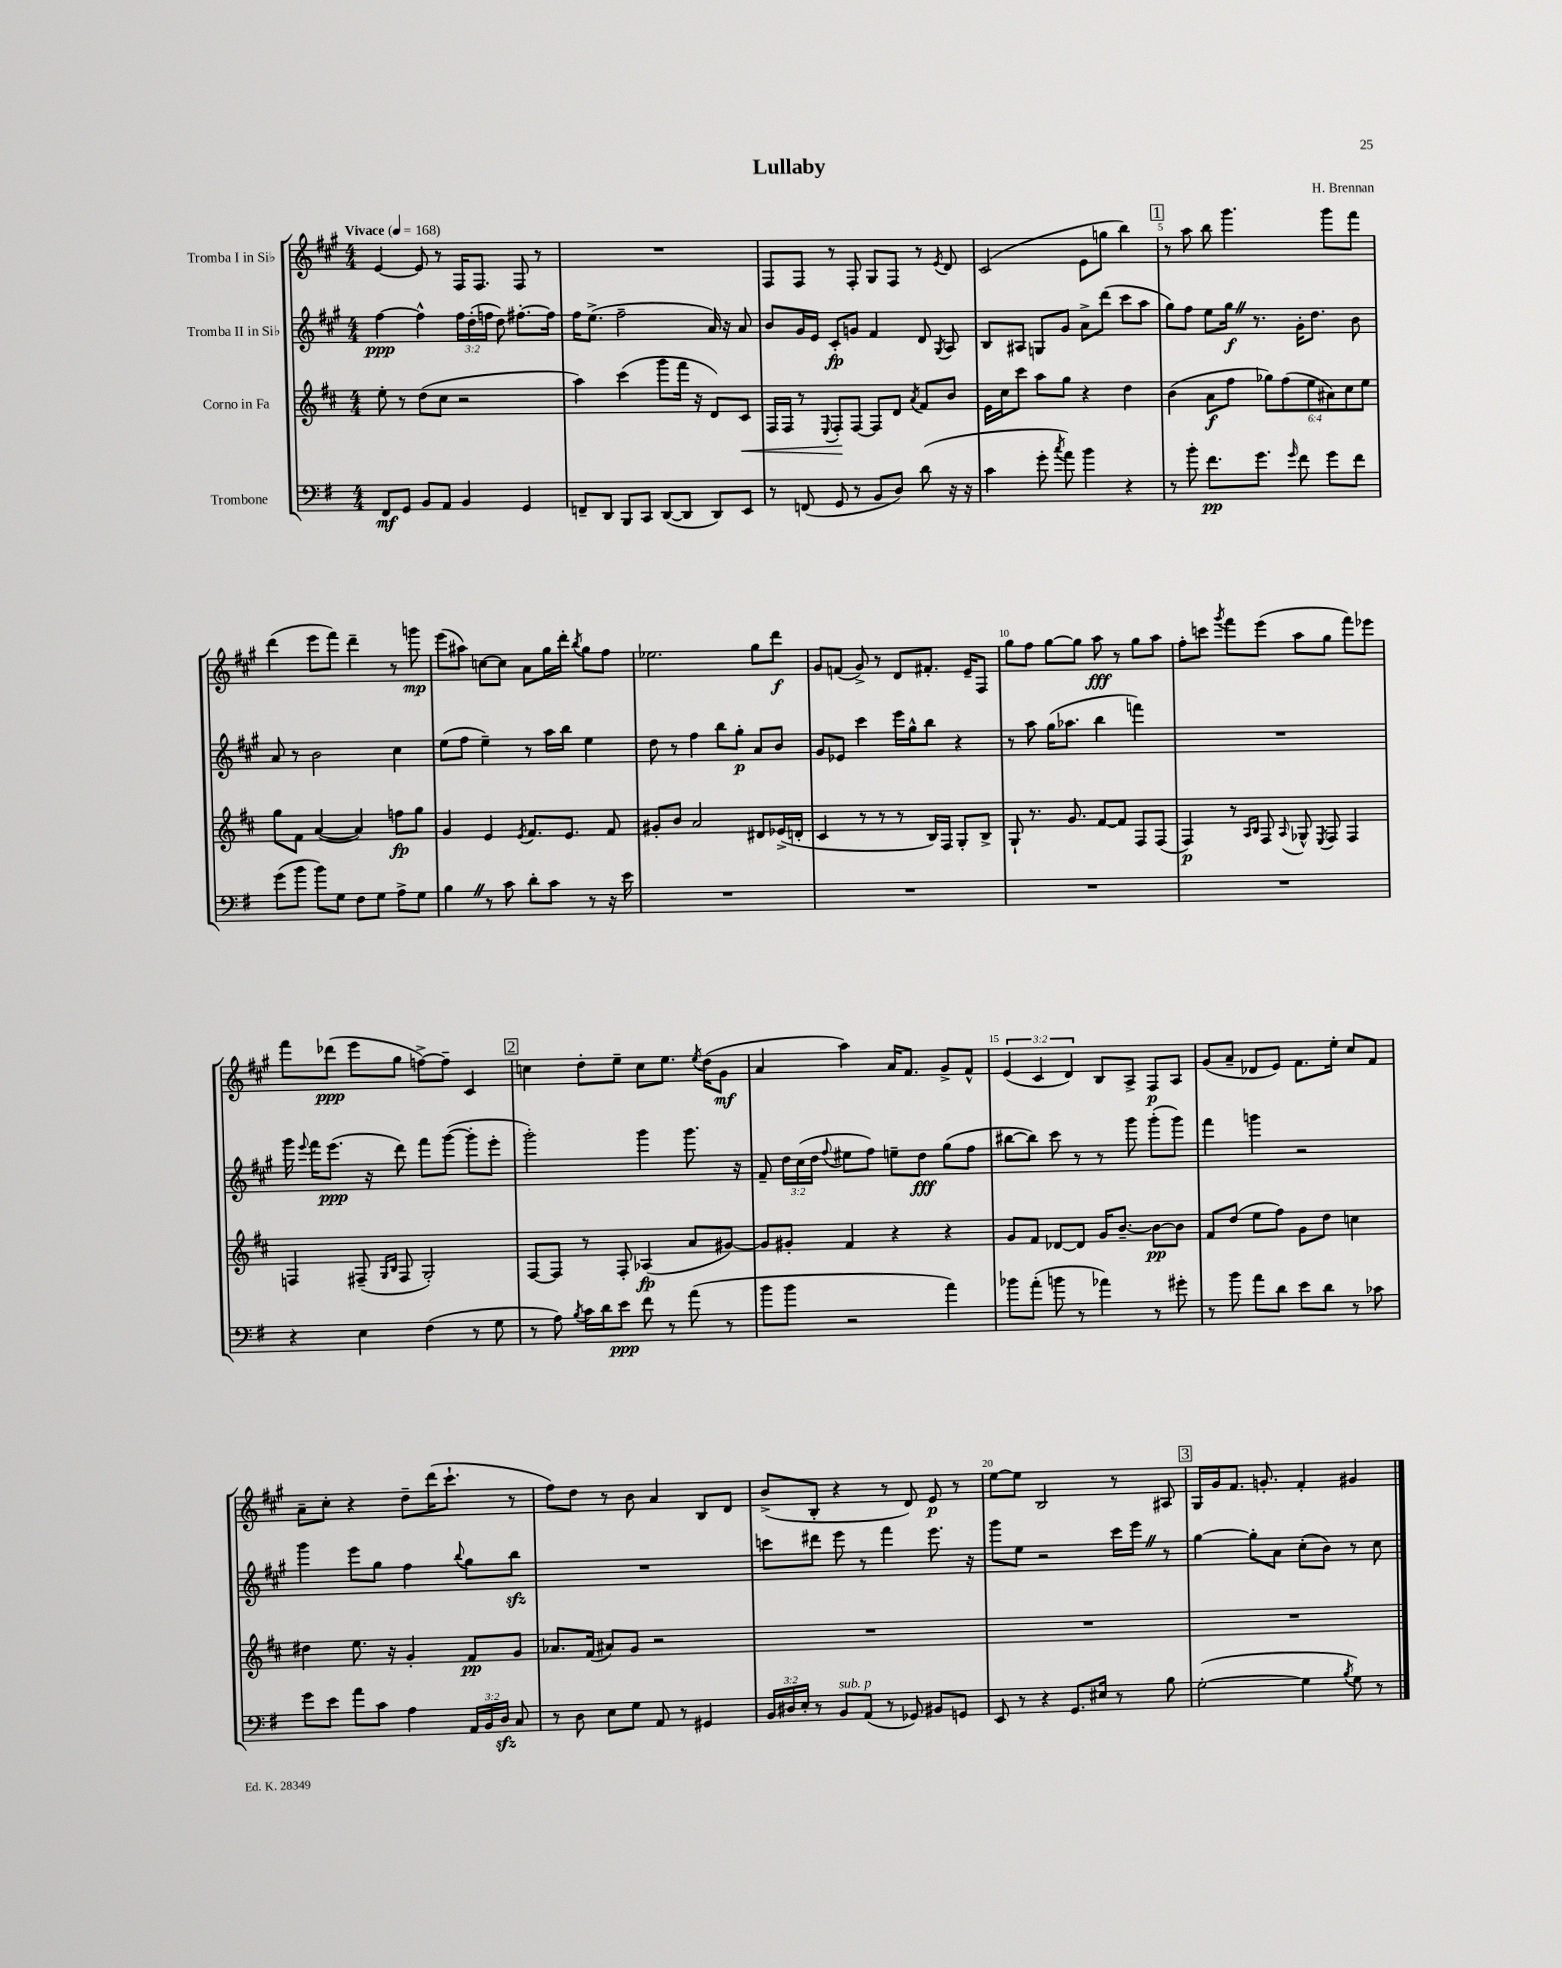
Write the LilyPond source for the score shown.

\header { title = "Lullaby" composer = "H. Brennan" }
<<
\new StaffGroup <<
\new Staff = "s0" \with { instrumentName = "Tromba I in Sib" } {
    \clef treble \key a \major \numericTimeSignature \time 4/4 \override Staff.TupletNumber.text = #tuplet-number::calc-fraction-text \tempo "Vivace" 4 = 168
    \autoBeamOff e'4~ e'8 r8 fis16[ fis8.] fis8 r8 |
    R1 |
    fis8[ fis8] r8 fis8-. gis8[ fis8] r8 \acciaccatura { e'8 } d'8 |
    cis'2( e'8[ g''8] b''4) |
    \mark \markup { \box "1" } r8 a''8 b''8 gis'''4. gis'''8[ fis'''8] |
    d'''4( e'''8[ fis'''8]) d'''4-- r8 g'''8\mp |
    e'''8[( ais''8]) c''8[~ c''8] a'8[ gis''16 d'''16]-. \acciaccatura { b''8 } gis''8[ fis''8] |
    ees''2. gis''8[ d'''8]\f |
    gis'8[ f'8]( gis'8->) r8 d'8[ fis'8.]-. e'16[-- fis8] |
    gis''8[ fis''8] gis''8[~ gis''8] a''8\fff r8 gis''8[ a''8] |
    fis''8[-. c'''8] \acciaccatura { gis'''8 } fis'''8[ e'''8]( a''8[ gis''8] fis'''8[) ees'''8] |
    fis'''8[ des'''8]\ppp( e'''8[ gis''8] f''8[~->) f''8]-- cis'4 |
    \mark \markup { \box "2" } c''4 d''8[-. e''8]-- c''8[ e''8.] \acciaccatura { e''8 } d''16[( gis'8]\mf |
    a'4 a''4) a'16[ fis'8.] gis'8[-> fis'8]-^ |
    \tuplet 3/2 { e'4( cis'4 d'4) } b8[ a8]-> fis8[\p a8] |
    gis'8[( a'8]-- des'8[ e'8]) fis'8.[ e''16]-. cis''8[ fis'8] |
    a'8[-- cis''8]-. r4 d''8[-- d'''16( cis'''8.]-! r8 |
    fis''8[) d''8] r8 b'8 a'4 b8[ d'8] |
    b'8[->( b8]-. r4 r8 d'8) e'8\p r8 |
    e''8[~ e''8] b2 r8 ais8 |
    \mark \markup { \box "3" } gis16[ gis'16 fis'8.] g'8.-. fis'4-. gis'4 \bar "|." |
}
\new Staff = "s1" \with { instrumentName = "Tromba II in Sib" } {
    \clef treble \key a \major \numericTimeSignature \time 4/4 \override Staff.TupletNumber.text = #tuplet-number::calc-fraction-text
    \autoBeamOff fis''4~\ppp fis''4-^ \tuplet 3/2 { fis''16[ d''16-.( f''16] } d''8) fis''8.[~-. fis''16] |
    fis''16[ e''8.]->( fis''2-- a'16) r16 a'8 |
    b'8[ gis'16 e'16] cis'8[-.\fp g'8] fis'4 d'8 \acciaccatura { gis8 } a8 |
    b8[ ais8] g8[ gis'8] a'8[-> d'''8]( cis'''8[ a''8] |
    \mark \markup { \box "1" } gis''8[) fis''8] e''8[ gis''16]\f \once \override BreathingSign.text = \markup { \musicglyph "scripts.caesura.straight" } \breathe r8. gis'16[-. d''8.] b'8 |
    a'8 r8 b'2 cis''4 |
    e''8[( fis''8] e''4--) r8 a''16[ b''16] e''4 |
    d''8 r8 fis''4 b''8[ gis''8]-.\p a'8[ b'8] |
    gis'8[ ees'8] cis'''4 e'''16[ gis''16-^ b''8] r4 |
    r8 a''8 gis''16[( aes''8.] b''4 f'''4) |
    R1 |
    gis'''16 \appoggiatura { e'''8 } fis'''16[ e'''8.]\ppp( r16 d'''8) fis'''8[ gis'''8]~( gis'''8[-. e'''8]-. |
    \mark \markup { \box "2" } gis'''2-.) gis'''4 gis'''8. r16 |
    fis'8-- \tuplet 3/2 { d''16[ cis''16( d''16] } \appoggiatura { fis''8 } eis''8[ fis''8]) e''8[-- d''8]\fff gis''8[( fis''8] |
    bis''8[~ bis''8]) cis'''8 r8 r8 gis'''8 gis'''8[-.( gis'''8]) |
    fis'''4 g'''4 r2 |
    gis'''4 e'''8[ gis''8] fis''4 \appoggiatura { b''8 } gis''8[ b''8]\sfz |
    R1 |
    c'''8[ dis'''8] e'''8 r8 fis'''4 e'''8. r16 |
    gis'''8[ e''8] r2 cis'''16[ e'''16] \once \override BreathingSign.text = \markup { \musicglyph "scripts.caesura.straight" } \breathe r8 |
    \mark \markup { \box "3" } gis''4~ gis''8[-. a'8] cis''8[-.( b'8]) r8 cis''8 \bar "|." |
}
\new Staff = "s2" \with { instrumentName = "Corno in Fa" } {
    \clef treble \key d \major \numericTimeSignature \time 4/4 \override Staff.TupletNumber.text = #tuplet-number::calc-fraction-text
    \autoBeamOff e''8-. r8 d''8[( cis''8] r2 |
    a''4) cis'''4( g'''8[ fis'''16] r16 d'8[) cis'8]\< |
    fis16[ fis16] r8 \appoggiatura { e8 } fis8[-.\! fis8]~ fis8[ d'8] \acciaccatura { a'8 } fis'8[ b'8] |
    e'16[ cis''16 cis'''8] a''8[ g''8] r4 d''4 |
    \mark \markup { \box "1" } b'4( a'8[\f fis''8] \tuplet 6/4 { ges''8[) fis''8( e''8 ais'8) cis''8 e''8] } |
    g''8[ fis'8] a'4~( a'4) f''8[\fp g''8] |
    g'4 e'4 \acciaccatura { e'8 } fis'8.[ e'8.] fis'8 |
    gis'8[-. b'8] a'2 dis'8[ ees'16->( d'16]-. |
    cis'4 r8 r8 r8 b16[) fis16] g8[-. b8]-> |
    g8-! r8. g'8. fis'8[~ fis'8] fis8[ fis8]( |
    fis4\p) r8 \grace { a16[ b16] } fis8 \appoggiatura { a8 } ges8-^ \acciaccatura { e8 } fis8 fis4 |
    f4 fis8--( \grace { g16[ b16] } fis8 g2-.) |
    \mark \markup { \box "2" } fis8[~ fis8] r8 fis8-. aes4\fp( a'8[ gis'8]~) |
    gis'8[ gis'8]-. fis'4 r4 r4 |
    g'8[ fis'8] des'8[~ des'8] g'16[ b'8.]~-- b'8[~\pp b'8] |
    fis'8[ d''8]( e''8[ fis''8]) g'8[ d''8] c''4 |
    dis''4 e''8. r16 g'4-. fis'8[\pp g'8] |
    aes'8.[ fis'16]( ais'8[) g'8] r2 |
    R1 |
    R1 |
    \mark \markup { \box "3" } R1 \bar "|." |
}
\new Staff = "s3" \with { instrumentName = "Trombone" } {
    \clef bass \key g \major \numericTimeSignature \time 4/4 \override Staff.TupletNumber.text = #tuplet-number::calc-fraction-text
    \autoBeamOff fis,8[\mf g,8] b,8[ a,8] b,4 g,4 |
    f,8[-- d,8] b,,8[ c,8] d,8[~( d,8] d,8[) e,8] |
    r8 f,8( g,8 r8 b,8[ d8]) d'8( r16 r16 |
    c'4 g'8-. \acciaccatura { c''8 } a'8) b'4 r4 |
    \mark \markup { \box "1" } r8 b'8-. fis'8.[\pp g'8.] \grace { g'16 } fis'8 g'8[ fis'8] |
    g'8[( b'8] b'8[) g8] fis8[ g8] a8[-> g8] |
    b4 \once \override BreathingSign.text = \markup { \musicglyph "scripts.caesura.straight" } \breathe r8 c'8 d'8[-. c'8] r8 r16 e'16 |
    R1 |
    R1 |
    R1 |
    R1 |
    r4 e4 fis4( r8 g8 |
    \mark \markup { \box "2" } r8 a8) \acciaccatura { b8 } c'16[ d'16 e'8]\ppp fis'8 r8 a'8( r8 |
    b'8[ b'8] r2 a'4) |
    bes'8[ a'8]-.( b'8 r8 aes'4) r8 gis'8-. |
    r8 b'8 a'8[ d'8] e'8[ d'8] r8 ces'8 |
    g'8[ e'8] a'8[ c'8] a4 \tuplet 3/2 { a,16[ b,16 d16]\sfz } c8 |
    r8 d8 e8[ g8] a,8 r8 gis,4 |
    \tuplet 3/2 { b,16[ dis16 e16]-. } r8 b,8[^\markup { \italic "sub. p" } a,8]( r8 ges,8) bis,8[ g,8] |
    e,8 r8 r4 g,8.[ eis16] r8 b8 |
    \mark \markup { \box "3" } g2~-.( g4 \acciaccatura { b8 } g8) r8 \bar "|." |
}
>>
>>
\layout { \context { \Score \override BarNumber.break-visibility = ##(#f #t #t) barNumberVisibility = #(every-nth-bar-number-visible 5) } }
